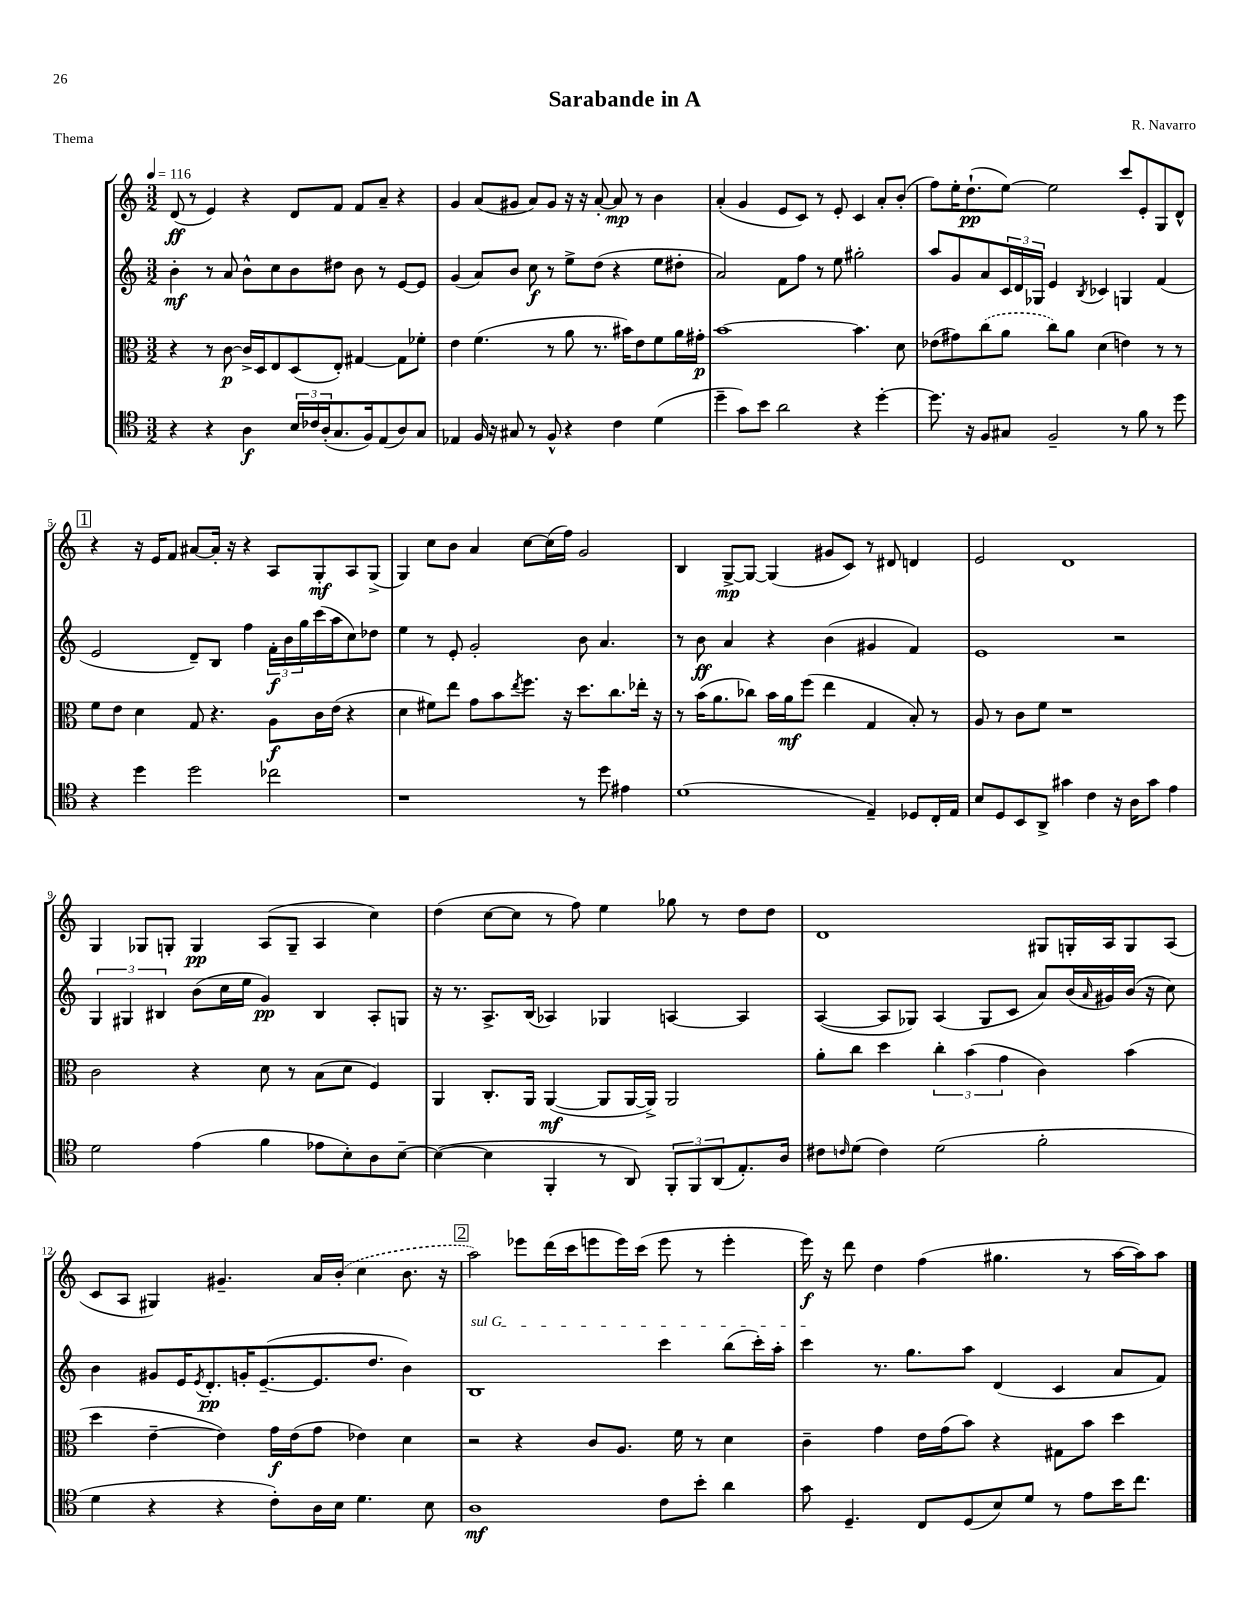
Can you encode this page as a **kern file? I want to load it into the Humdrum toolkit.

**kern	**kern	**kern	**kern
*staff4	*staff3	*staff2	*staff1
*clefC4	*clefC3	*clefG2	*clefG2
*k[]	*k[]	*k[]	*k[]
*M3/2	*M3/2	*M3/2	*M3/2
*MM116	*MM116	*MM116	*MM116
4r	4r	4b'\	(8d/
.	.	.	8r
4r	8r	8r	4e/)
.	[8c\	8a/	.
4A\	16c^/]LL	8b^^\L	4r
.	16D/J	.	.
.	8E/	8cc\	.
24B/LL	(8D/	8b\	8d/L
24c-/	.	.	.
(24A'/J	.	.	.
8.G/	8E'/J)	8dd#\J	8f/J
.	[4G#/	8b\	8f/L
16F/k)	.	.	.
(8E/	.	8r	8a~/J
8A/)	8G#\]L	[8e/L	4r
8G/J	8f-'\J	8e/]J	.
=	=	=	=
4E-/	4e\	(4g/	4g/
16F/	(4.f\	8a/L)	(8a/L
16r	.	.	.
8G#/	.	8b/J	8g#/J
8r	.	8cc\	8a/L)
8F^^/	8r	8r	8g#/J
4r	8a\	8ee^\L	16r
.	.	.	16r
.	8.r	(8dd\J	[8a'/
4c\	.	4r	8a/]
.	16b#\LK)	.	.
.	8e\	.	8r
(4d\	8f\	8ee\L	4b\
.	16a\L	8dd#'\J	.
.	16g#'\JJ	.	.
=	=	=	=
4dd~\	[1b	2a/)	(4a'/
8g\L)	.	.	4g/
8b\J	.	.	.
2a\	.	8f\L	8e/L
.	.	8ff\J	8c/J)
.	.	8r	8r
.	.	8ee\	8e'/
4r	4.b\]	2gg#'\	4c/
[4dd'\	.	.	8a'/L
.	8d\	.	(8b'/J
=	=	=	=
8.dd\]	(8e-\L	8aa/L	8ff\L)
.	8g#\)	8g/	16ee'\K
16r	.	.	(8.dd`\
8F/L	(8cc\	8a/	.
8G#/J	8a\J	24c/L	[8ee\J)
.	.	24d/	.
.	.	24G-/JJ	.
2F~/	8cc\L)	4e/	2ee\]
.	8a\J	.	.
.	.	8qB/	.
.	(4d\	4c-/	.
8r	4e\)	4G/	8ccc/L
8f\	.	.	8e'/
8r	8r	(4f/	8G/
8dd\	8r	.	8d^^/J
=	=	=	=
4r	8f\L	2e/	4r
.	8e\J	.	.
4dd\	4d\	.	16r
.	.	.	16e/LK
.	.	.	8f/J
2dd\	8G/	8d~/L)	[8a#/L
.	4.r	8B/J	16a#'/]Jk
.	.	.	16r
.	.	4ff\	4r
2cc-\	8A\L	24f'\LL	8A/L
.	.	24b\	.
.	.	24gg\	.
.	16c\L	(16ccc\	8G'/
.	(16e\JJ	16aa\J	.
.	4r	8cc\)	8A/
.	.	8dd-\J	(8G^/J
=	=	=	=
1r	4d\	4ee\	4G/)
.	8f#\L)	8r	8cc\L
.	8ee\J	8e'/	8b\J
.	8g\L	2g'/	4a/
.	8b\	.	.
.	8qee/	.	.
.	8.ff\J	.	[8cc\L
.	.	.	(16cc\]L
.	16r	.	16ff\JJ)
8r	8.dd\L	8b\	2g/
8dd\	.	4.a/	.
.	8.cc\	.	.
4e#\	.	.	.
.	16ee-'\Jk	.	.
.	16r	.	.
=	=	=	=
(1d	8r	8r	4B/
.	(16b\LK	8b\	.
.	8.a\	.	.
.	.	4a/	[8G^/L
.	8cc-\J)	.	8G/_J
.	16b\LL	4r	(4G/]
.	16a\J	.	.
.	(8ff\J	.	.
.	4ee\	(4b\	8g#/L
.	.	.	8c/J)
4E~/)	4G/	4g#/	8r
.	.	.	8d#/
8D-/L	8B'/)	4f/)	4d/
16C'/L	8r	.	.
16E/JJ	.	.	.
=	=	=	=
8B/L	8A/	1e	2e/
8D/	8r	.	.
8BB/	8c\L	.	.
8AA^/J	8f\J	.	.
4g#\	1r	.	1d
4c\	.	.	.
16r	.	2r	.
16A\LK	.	.	.
8g#\J	.	.	.
4e\	.	.	.
=	=	=	=
2d\	2c\	6G/	4G/
.	.	6G#/	.
.	.	.	8G-/L
.	.	6B#/	.
.	.	.	8G'/J
(4e\	4r	(8b\L	4G/
.	.	16cc\L	.
.	.	16ee\JJ	.
4f\	8d\	4g/)	(8A/L
.	8r	.	8G~/J
8e-\L	(8B\L	4B#/	4A/
8B'\)	8d\J	.	.
8A\	4F/)	8A'/L	4cc\)
[8B~\J	.	8G/J	.
=	=	=	=
(4B\_	4AA/	16r	(4dd\
.	.	8.r	.
4B\]	8.C'/L	8.A^/L	[8cc\L
.	.	.	8cc\]J
.	16AA/Jk	(16B/Jk	.
4FF'/	([4AA/	4A-/)	8r
.	.	.	8ff\)
8r	8AA/]L	4G-/	4ee\
8AA/)	[16AA/L	.	.
.	16AA^/]JJ)	.	.
12FF'/L	2AA/	[4A/	8gg-\
12FF/	.	.	.
.	.	.	8r
(12AA/	.	.	.
8.E'/)	.	4A/]	8dd\L
.	.	.	8dd\J
16A/Jk	.	.	.
=	=	=	=
8c#\L	8a'\L	([4A/	1d
16qqc/	.	.	.
(8d\J	8cc\J	.	.
4c\)	4dd\	8A/]L	.
.	.	8G-/J)	.
(2d\	6cc'\	(4A/	.
.	(6b\	.	.
.	.	8G-/L	.
.	6g\	.	.
.	.	8c/J	.
2f'\	4c\)	8a/L)	8G#/L
.	.	(16b/L	16G'/L
.	.	16qqa/	.
.	.	16g#/)	16A/J
.	(4b\	(16b/JJ	8G/
.	.	16r	.
.	.	8cc\)	(8A/J
=	=	=	=
4d\	4dd\	4b\	8c/L
.	.	.	8A/J
4r	[4e~\	8g#/L	4G#/)
.	.	16e/K	.
.	.	8qe/	.
.	.	8.d'/	.
4r	4e\])	.	4.g#~/
.	.	16g'/K	.
.	.	([8.e~/	.
8c'\L)	16g\LL	.	.
.	(16e\J	.	.
16A\L	8g\J	8.e/]	16a/LL
16B\JJ	.	.	(16b'/JJ
4.d\	4e-\)	.	4cc\
.	.	8.dd/J	.
.	4d\	4b\)	8.b\
8B\	.	.	.
.	.	.	16r
=	=	=	=
1A	2r	1B	2aa\)
.	4r	.	8eee-\L
.	.	.	(16ddd\L
.	.	.	16ccc\J
.	8c/L	.	8eee\
.	8.A/J	.	16eee\L)
.	.	.	(16ccc\JJ
8c\L	.	4ccc\	8eee\
.	16f\	.	.
8b'\J	8r	.	8r
4a\	4d\	(8bb\L	4eee'\
.	.	16ccc'\L)	.
.	.	16aa'\JJ	.
=	=	=	=
8g\	4c~\	4ccc\	16eee\)
.	.	.	16r
4.D~/	.	.	8ddd\
.	4g\	8.r	4dd\
.	.	8.gg\L	.
8C/L	16e\LL	.	(4ff\
.	(16g\J	.	.
(8D/	8b\J)	8aa\J	.
8B/)	4r	(4d/	4.gg#\
8d/J	.	.	.
8r	8G#\L	4c/	.
8e\L	8b\J	.	8r
16b\K	4dd\	8a/L	[16aa\LL
8.cc\J	.	.	16aa\]J)
.	.	8f/J)	8aa\J
==	==	==	==
*-	*-	*-	*-
